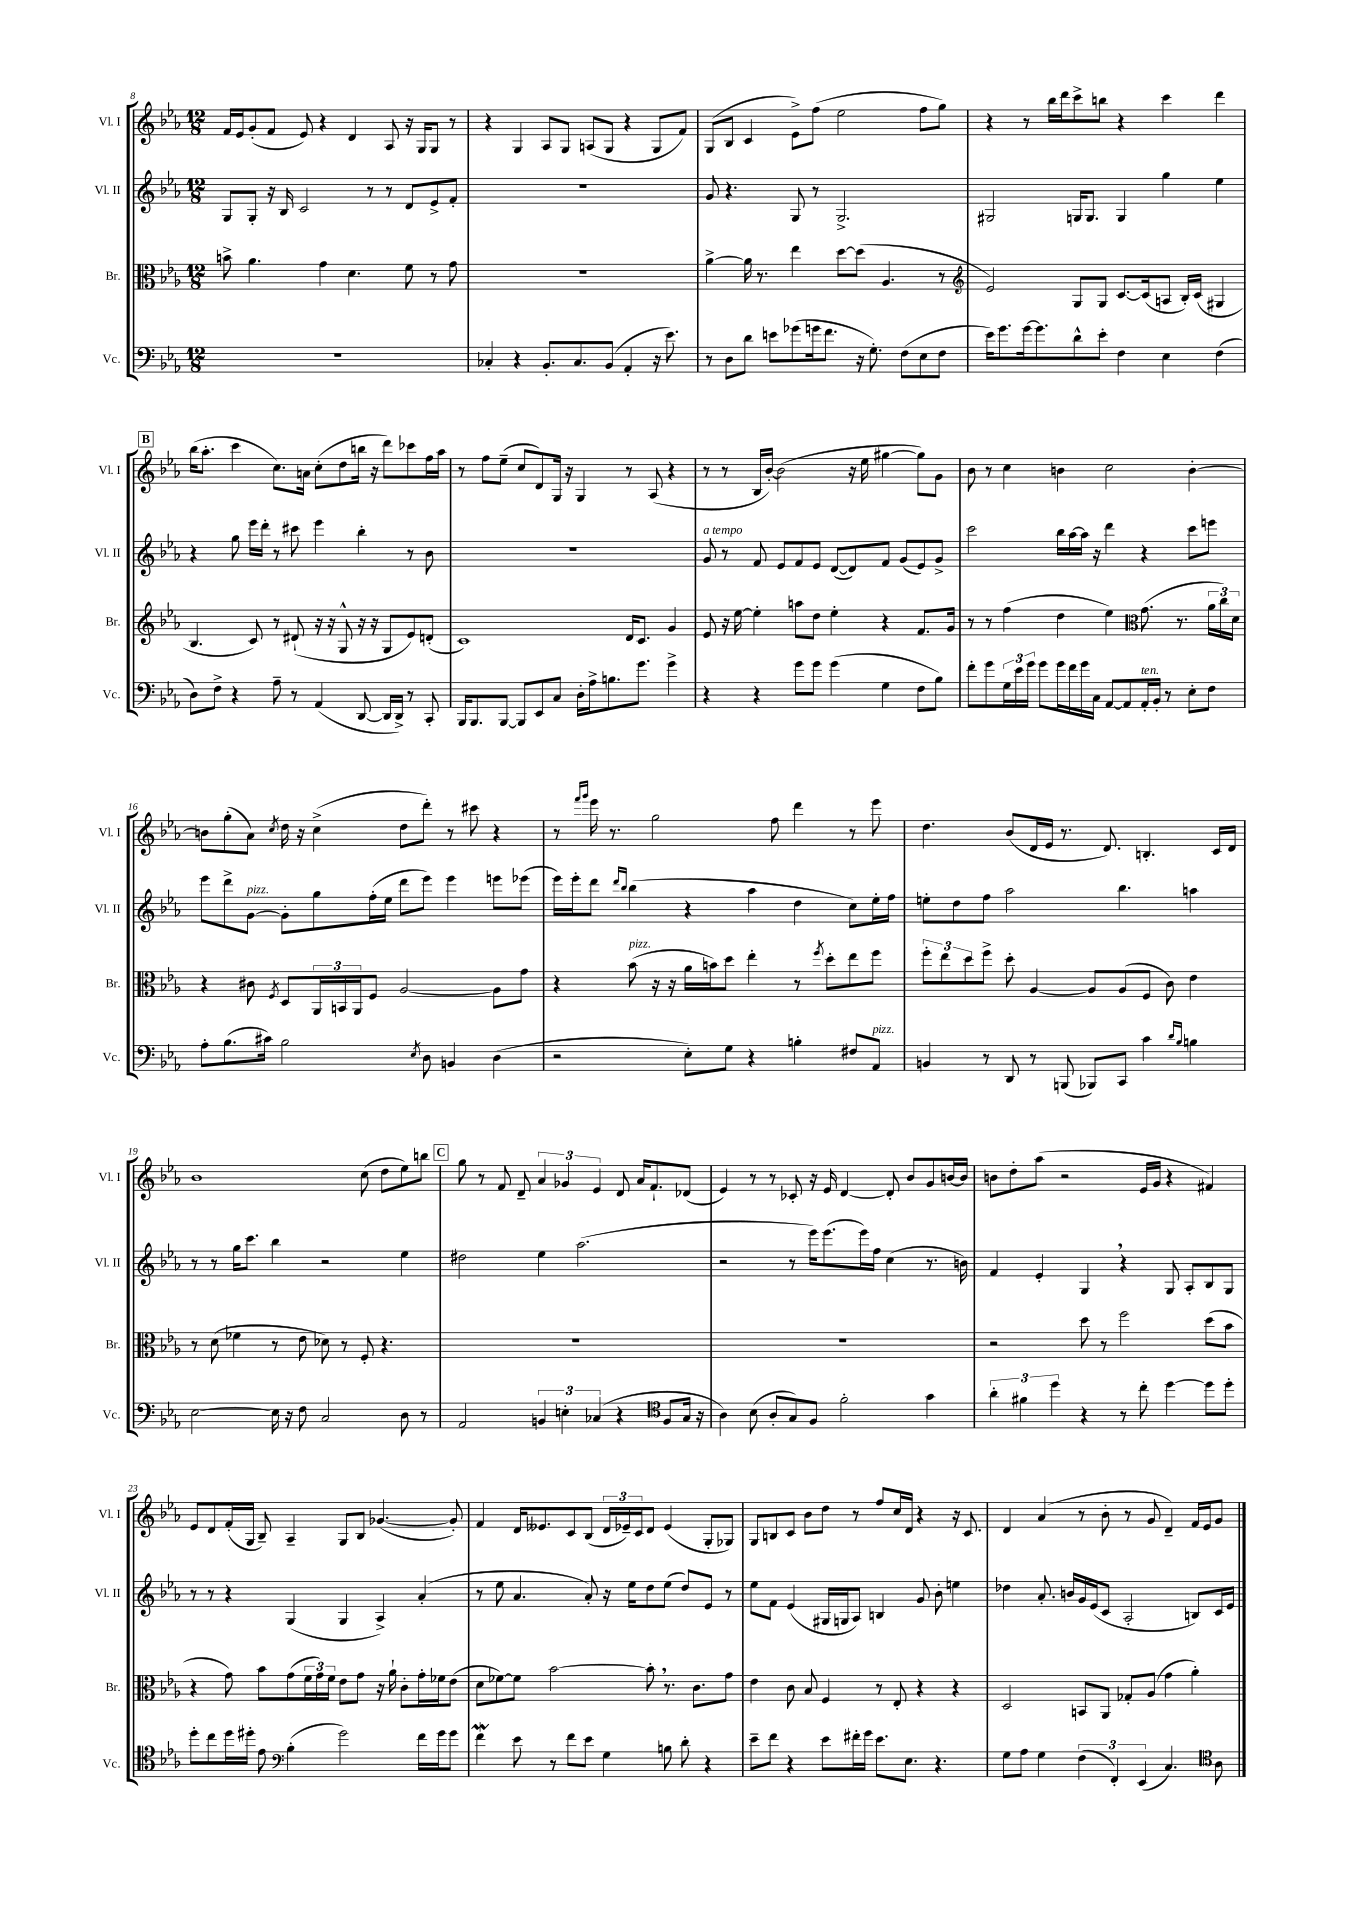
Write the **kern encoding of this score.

**kern	**kern	**kern	**kern
*part4	*part3	*part2	*part1
*staff4	*staff3	*staff2	*staff1
*I"Vc.	*I"Br.	*I"Vl. II	*I"Vl. I
*I'Vc.	*I'Br.	*I'Vl. II	*I'Vl. I
*clefF4	*clefC3	*clefG2	*clefG2
*k[b-e-a-]	*k[b-e-a-]	*k[b-e-a-]	*k[b-e-a-]
*M12/8	*M12/8	*M12/8	*M12/8
=8	=8	=8	=8
1.r	8bn^\	8G/L	16f/LL
.	.	.	16e-/J
.	4.a-\	8G'/J	(8g'/
.	.	16r	8f/J
.	.	16B-/	.
.	.	2c/	8e-/)
.	4g\	.	4r
.	4.d\	.	4d/
.	.	8r	.
.	.	8r	8A-/
.	8f\	8d/L	16r
.	.	.	16G/KL
.	8r	8e-^/	8G/J
.	8g\	8f'/J	8r
=9	=9	=9	=9
4C-X'/	1.r	1.r	4r
4r	.	.	4G/
8.BB-'/L	.	.	8A-/L
.	.	.	8G/J
8.C-/	.	.	.
.	.	.	(8An/L
(8BB-/J	.	.	8G/J
4AA-'/	.	.	4r
16r	.	.	8G/L
8.e-\)	.	.	.
.	.	.	8f/J)
=10	=10	=10	=10
8r	[4a-^\	8g/	(8G/L
8D\L	.	4.r	8B-/J
8d\J	16a-\]	.	4c/
.	8.r	.	.
8en\L	.	.	.
(8g-X\	4ee-\	8G/	8e-^\L)
16gn\k	.	8r	(8ff\J
8.f\J	.	.	.
.	[8dd\L	2.G^/	2ee-\
16r	(8dd\J]	.	.
8.G'\)	.	.	.
.	4.A-/	.	.
(8F\L	.	.	.
8E-\	.	.	8ff\L
8F\J	8r	.	8gg\J)
=11	=11	=11	=11
*	*clefG2	*	*
16e-\KL)	2e-/)	2G#X/	4r
8.g\	.	.	.
[16g\k	.	.	8r
8.g\]	.	.	.
.	.	.	16bb-\LL
.	.	.	16ddd\J
8d^^\	8G/L	16Gn/KL	8ccc^\
.	.	8.G/J	.
8e-'\J	8G/J	.	8bbn\J
4F\	[8.c/L	4G/	4r
.	(16c/k]	.	.
4E-\	8An/J	4gg\	4ccc\
.	16B-'/LL)	.	.
.	(16c/JJ	.	.
(4F\	4G#X/	4ee-\	4ddd\
!!LO:LB:g=z
!!LO:REH:place=s1:t=B
=12	=12	=12	=12
8D\L)	4.B-/	4r	(16bb-\KL
.	.	.	8.aa-'\J
8F^\J	.	.	.
4r	.	8gg\	4ccc\
.	8c/)	16eee-\LL	.
.	.	16ddd'\JJ	.
8A-~\	8r	8r	8.cc\L)
8r	(8d#X`/	8ccc#X\	.
.	.	.	16an\Jk
(4AA-/	16r	4eee-\	(8cc'\L
.	16r	.	.
.	8G^^/	.	8dd\
[8DD/	16r	4bb-'\	16bbn\Jk
.	16r	.	16r
16DD/LL]	8G/L	.	8ddd\L)
16DD^/JJ)	.	.	.
8r	8e-/)	8r	8ccc-X\
8CC'/	(8dn'/J	8b-\	16ff\L
.	.	.	16aa-\JJ
=13	=13	=13	=13
16BBB-/KL	1c)	1.r	8r
8.BBB-/	.	.	.
.	.	.	8ff\L
[8BBB-/J	.	.	(8ee-~\J
8BBB-/L]	.	.	8cc/L
8EE-/	.	.	8d/)
8C/J	.	.	16G/Jk
.	.	.	16r
16D'\LL	.	.	4G/
16A-^\J	.	.	.
8.Bn\	.	.	.
.	16d/KL	.	8r
8.g\J	8.c/J	.	.
.	.	.	(8A-/
4g^\	4g/	.	4r
=14	=14	=14	=14
!	!	!LO:TX:a:i:t=a tempo	!
4r	8e-/	8g/	8r
.	16r	8r	8r
.	[16ee-\	.	.
4r	4ee-'\]	8f/	16B-/LL
.	.	.	[16b-'/JJ)
.	.	8e-/L	(2b-\]
8g\L	8aan\L	8f/	.
8g\J	8dd\J	8e-/J	.
(4g\	4ee-'\	([8d/L	.
.	.	8d/])	16r
.	.	.	16ee-\
4G\	4r	8f/J	[4gg#X\
.	.	(8g/L	.
8F\L	8.f/L	8e-/)	8gg#\L])
8B-\J)	.	8g^/J	8g\J
.	16g/Jk	.	.
=15	=15	=15	=15
8f'\L	8r	2ccc\	8b-\
8g\	8r	.	8r
24G\L	(4ff\	.	4cc\
24e-\	.	.	.
24g\JJ	.	.	.
8g\L	.	.	.
16g\L	4dd\	16bb-\LL	4bn\
16f\	.	[16aa-\	.
16g\	.	16aa-\JJ]	.
16C\JJ	.	16r	.
[8AA-/L	4ee-\)	4ddd\	2cc\
8AA-/]	.	.	.
*	*clefC3	*	*
!LO:TX:a:i:t=ten.	!	!	!
16AA-'/L	(8.g\	4r	.
16BB-'/JJ	.	.	.
8r	.	.	.
.	8.r	.	.
8E-'\L	.	8ccc\L	[4b'\
8F\J	24a-\LL	8eeen\J	.
.	24cc\)	.	.
.	24d\JJ	.	.
!!LO:LB:g=z
=16	=16	=16	=16
8A-'\L	4r	8eee-\L	8bn\L]
(8.B-\	.	8ddd^\	(8gg'\
!	!	!LO:TX:a:i:t=pizz.	!
.	8c#X\	[8g\J	8a-\J)
16c#X\Jk)	.	.	.
.	8qF/	.	8qcc/
2B-\	8D/L	8g'\L]	16dd\
.	.	.	16r
.	24AA-/L	8gg\	(4cc^\
.	24BBn/	.	.
.	24AA-/J	.	.
.	8F/J	(16ff'\L	.
.	.	16ee-\JJ	.
.	[2A-/	8ddd\L	8dd\L
8qE-/	.	.	.
8D\	.	8eee-\J)	8ddd'\J)
4BBn/	.	4eee-\	8r
.	.	.	8ccc#X\
(4D\	8A-\L]	8eeen\L	4r
.	8g\J	(8eee-X\J	.
=17	=17	=17	=17
2r	4r	16eee-\LL)	8r
.	.	16eee-'\J	.
.	.	.	16qqfff/LL
.	.	.	16qqggg/JJ
.	.	8ddd\J	16eee-\
.	.	.	8.r
.	.	16qqddd/LL	.
.	.	16qqbb-/JJ	.
!	!LO:TX:a:i:t=pizz.	!	!
.	(8b-\	(4bb-\	.
.	16r	.	2gg\
.	16r	.	.
8E-'\L)	16a-\LL	4r	.
.	16bn\J)	.	.
8G\J	8dd\J	.	.
4r	4ee-'\	4aa-\	.
.	.	.	8ff\
4Bn'\	8r	4dd\	4ddd\
.	8qff/	.	.
.	8dd'\L	.	.
8F#X/L	8ee-\	8cc\L)	8r
!LO:TX:a:i:t=pizz.	!	!	!
8AA-/J	8ff\J	16ee-'\L	8eee-\
.	.	16ff\JJ	.
=18	=18	=18	=18
4BBn/	12ff'\L	8een'\L	4.dd\
.	12ee-\	.	.
.	.	8dd\	.
.	12dd\	.	.
8r	8ff^\J	8ff\J	.
8DD/	8dd'\	2aa-\	(8b-/L
8r	[4A-/	.	16d/L
.	.	.	16e-/JJ
(8BBBn/	.	.	8.r
8BBB-X/L)	8A-/L]	.	.
.	.	.	8.d/)
8CC/J	(8A-/	4.bb-\	.
4c\	8F/J	.	4.Bn'/
.	8c\)	.	.
16qqd/LL	.	.	.
16qqB-/JJ	.	.	.
4Bn\	4e-\	4aan\	.
.	.	.	16c/LL
.	.	.	16d/JJ
!!LO:LB:g=z
=19	=19	=19	=19
[2E-\	8r	8r	1b-
.	(8d\	8r	.
.	4f-X\	16gg\KL	.
.	.	8.ccc\J	.
16E-\]	8r	4bb-\	.
16r	.	.	.
8F\	8e-\	.	.
2C/	8d-X\)	2r	.
.	8r	.	.
.	8F'/	.	(8cc\
.	4.r	.	8dd\L
8D\	.	4ee-\	8ee-\)
8r	.	.	8bbn\J
!!LO:REH:place=s1:t=C
=20	=20	=20	=20
2AA-/	1.r	2dd#X\	8gg\
.	.	.	8r
.	.	.	8f/
.	.	.	8d~/
6BBn/	.	4ee-\	6a-/
6En'\	.	.	6g-X/
.	.	(2.aa-\	.
(6C-X/	.	.	6e-/
4r	.	.	8d/
.	.	.	16a-/KL
.	.	.	8.f`/
*clefC4	*	*	*
8F/L	.	.	.
16G/Jk	.	.	(8d-X/J
16r	.	.	.
=21	=21	=21	=21
4A-\)	1.r	2r	4e-/)
(8B-\	.	.	8r
8A-'/L	.	.	8r
8G/)	.	8r	8c-X'/
8F/J	.	16eee-\KL)	16r
.	.	(8.eee-\	16e-/
2f'\	.	.	[4d/
.	.	16eee-\L)	.
.	.	16ff\JJ	.
.	.	(4cc\	8d'/]
.	.	.	8b-/L
4g\	.	8.r	8g/
.	.	.	[16bn/L
.	.	16bn\)	16b/JJ]
=22	=22	=22	=22
6a-'\	2r	4f/	8bn\L
.	.	.	8dd'\
6f#X\	.	.	.
.	.	4e-'/	(8aa-\J
6dd\	.	.	.
.	.	.	2r
4r	8dd\	4G,/	.
.	8r	.	.
8r	2ff\	4r	.
8cc'\	.	.	16e-/LL
.	.	.	16g/JJ
[4dd\	.	8G/	4r
.	.	8A-'/L	.
8dd\L]	(8dd\L	8B-/	4f#X/)
8dd'\J	8b-\J	8G/J	.
!!LO:LB:g=z
=23	=23	=23	=23
8dd'\L	4r	8r	8e-/L
8cc\	.	8r	8d/
16dd\L	8g\)	4r	(16f'/L
16dd#X'\JJ	.	.	16G/JJ
8e-\	8b-\L	.	8B-~/)
*clefF4	*	*	*
(4B-'\	(8g\	(4G/	4A-~/
.	24f\L	.	.
.	24g\)	.	.
.	24f\JJ	.	.
2g\)	8e-\L	4G/	8G/L
.	8g\J	.	8B-/J
.	16r	4A-^/)	([4.g-X/
.	16a-`\	.	.
.	8c'\L	.	.
16f\LL	16g'\L	(4a-'/	.
16g\J	16f-X\J	.	.
8g\J	(8e-\J	.	8g-'/])
=24	=24	=24	=24
4fW\	8d\L	8r	4f/
.	[8f-X\)	8ee-\	.
8e-\	8f-\J]	4.a-/	16d/KL
.	.	.	8.e--X/
8r	[2b-\	.	.
8f\L	.	.	8c/
8e-\J	.	8a-'/)	(8B-/J
4G\	.	16r	24d/LL
.	.	.	24e-X~/)
.	.	16ee-\KL	.
.	.	.	24c/J
.	8b-',\]	8dd\	8d/J
8Bn\	8.r	(8ee-\J	(4e-/
8d'\	.	8dd/L)	.
.	8.c\L	.	.
4r	.	8e-/J	8G'/L
.	8g\J	8r	8G-X/J)
=25	=25	=25	=25
8e-~\L	4e-\	8ee-\L	8G/L
8f\J	.	8f\J	8Bn/
4r	8c\	(4e-/	8c/J
.	8B-/	.	8b-\L
8e-\L	4F/	16G#X/LL	8dd\J
.	.	16Gn/J	.
16f#X'\L	.	8A-/J)	8r
16g\JJ	.	.	.
8.e-\L	8r	4Bn/	8ff/L
.	8E-'/	.	16cc/L
8.E-\J	.	.	16d/JJ
.	4r	8g/	4r
4.r	.	8b-'\	.
.	4r	4een\	16r
.	.	.	8.c/
=26	=26	=26	=26
8G\L	2D/	4dd-X\	4d/
8A-\J	.	.	.
4G\	.	8.a-'/	(4a-/
.	.	16bn/LL	.
(6F\	8BBn/L	16g/	8r
.	.	(16e-/J	.
.	8AA-/J	8c/J	8b-'\
6FF'/)	.	.	.
.	8G-X'/L	2A-'/	8r
(6EE-/	.	.	.
.	(8A-/J	.	8g/
4.C/)	4g\	.	4d~/)
.	4a-'\)	8Bn/L)	16f/LL
.	.	.	16e-/J
*clefC4	*	*	*
8A-\	.	16c/L	8g/J
.	.	16e-/JJ	.
==	==	==	==
*-	*-	*-	*-
